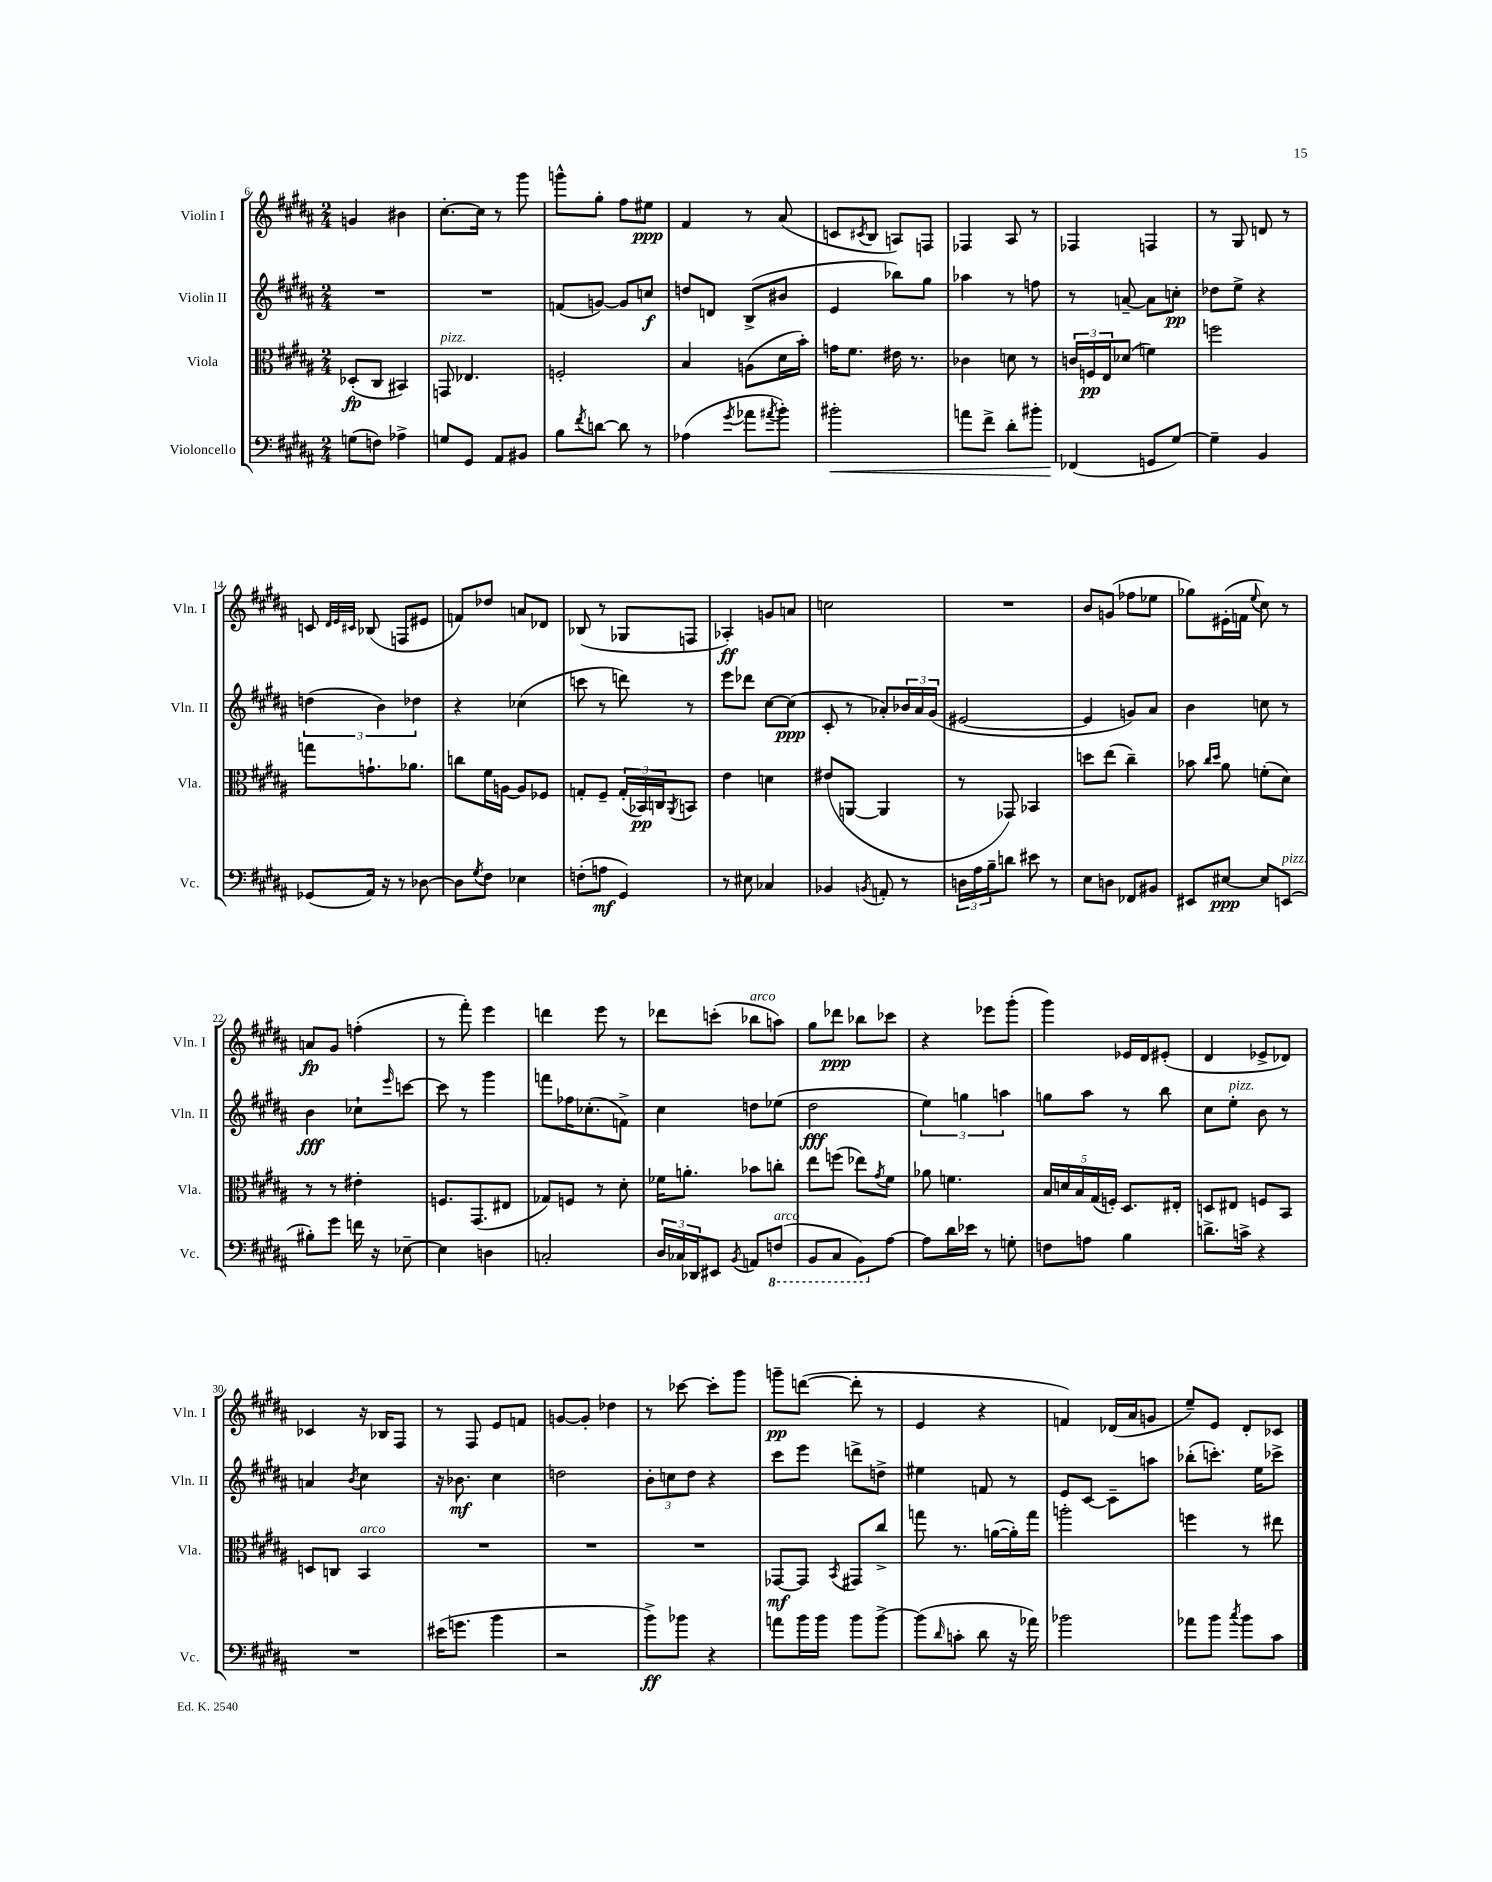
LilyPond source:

<<
\new StaffGroup <<
\new Staff = "s0" \with { instrumentName = "Violin I" shortInstrumentName = "Vln. I" } {
    \clef treble \key b \major \numericTimeSignature \time 2/4
    g'4 bis'4 |
    cis''8.~-. cis''16 r8 gis'''8 |
    g'''8-^ gis''8-. fis''8 eis''8\ppp |
    fis'4 r8 ais'8( |
    c'8 \acciaccatura { cis'8 } b8 a8) f8 |
    fes4 ais8 r8 |
    fes4 f4 |
    r8 gis8 d'8 r8 |
    c'8 \grace { dis'32 e'32 cis'32 } bes8( f8 eis'8 |
    f'8) des''8 a'8 des'8 |
    bes8( r8 ges8 f8 |
    aes4-.\ff) g'8 a'8 |
    c''2 |
    R2 |
    b'8 g'8( fes''8 ees''8 |
    ges''8) eis'16-.( f'16 \appoggiatura { e''8 } cis''8) r8 |
    a'8\fp gis'8 f''4-.( |
    r8 fis'''8-.) e'''4 |
    d'''4 e'''8 r8 |
    des'''8 c'''8-.( bes''8^\markup { \italic "arco" } a''8) |
    gis''8 des'''8\ppp bes''8 ces'''8 |
    r4 ees'''8 gis'''8-.( |
    gis'''4) ees'16 dis'16 eis'8-.( |
    dis'4 ees'8-> des'8) |
    ces'4 r16 bes16 fis8 |
    r8 fis8 e'8 f'8 |
    g'8~ g'8-. des''4 |
    r8 ces'''8~ ces'''8-. gis'''8 |
    g'''8--\pp d'''8~( d'''8-. r8 |
    e'4 r4 |
    f'4) des'16( ais'16 g'8 |
    e''8--) e'8 dis'8-. ces'8 \bar "|." |
}
\new Staff = "s1" \with { instrumentName = "Violin II" shortInstrumentName = "Vln. II" } {
    \clef treble \key b \major \numericTimeSignature \time 2/4
    R2 |
    R2 |
    f'8( g'8~) g'8 c''8\f |
    d''8 d'8 b8->( bis'8 |
    e'4 bes''8) gis''8 |
    aes''4 r8 f''8 |
    r8 a'8~-- a'8 c''8-.\pp |
    des''8 e''8-> r4 |
    \tuplet 3/2 { d''4( b'4) des''4 } |
    r4 ces''4( |
    c'''8 r8 d'''8) r8 |
    e'''8 des'''8 cis''8~ cis''8\ppp( |
    cis'8-. r8 aes'8-.) \tuplet 3/2 { bes'16 aes'16 gis'16( } |
    eis'2~ |
    eis'4 g'8) ais'8 |
    b'4 c''8 r8 |
    b'4\fff ces''8-! \grace { e'''16 } c'''8~ |
    c'''8 r8 gis'''4 |
    f'''8 fes''16 ces''8.-.( f'8->) |
    cis''4 d''8 ees''8( |
    dis''2\fff |
    \tuplet 3/2 { e''4) g''4 a''4 } |
    g''8 ais''8 r8 b''8 |
    cis''8 e''8-.^\markup { \italic "pizz." } b'8 r8 |
    a'4 \acciaccatura { b'8 } cis''4 |
    r16 bes'8.\mf cis''4 |
    d''2 |
    \tuplet 3/2 { b'8-. c''8 dis''8 } r4 |
    cis'''8 e'''8 d'''8-> d''8-> |
    eis''4 f'8 r8 |
    e'8 cis'8~ cis'8-- a''8 |
    bes''8-.( c'''8.-.) e''16 ces'''8-> \bar "|." |
}
\new Staff = "s2" \with { instrumentName = "Viola" shortInstrumentName = "Vla." } {
    \clef alto \key b \major \numericTimeSignature \time 2/4
    des8-.\fp( cis8 bis,4) |
    g,8^\markup { \italic "pizz." } ees4. |
    f2-. |
    b4 a8( dis'16 b'16-.) |
    g'16 fis'8. eis'16 r8. |
    ces'4 d'8 r8 |
    \tuplet 3/2 { c'16 f16\pp e16 } des'8( f'4) |
    f''2 |
    g''8 g'8.-! aes'8. |
    c''8 fis'16 a16~ a8 fes8 |
    g8-. fis8-- \tuplet 3/2 { g16-.( bes,16\pp) c16 } \acciaccatura { ais,8 } b,8 |
    e'4 d'4 |
    eis'8( a,8~ a,4 |
    r8 ges,8) bes,4 |
    d''8 e''8( cis''4--) |
    bes'8 \grace { cis''16 dis''16 } ais'8 f'8-.( dis'8) |
    r8 r8 eis'4-. |
    f8. gis,8.( eis8 |
    ges8) f8 r8 dis'8-. |
    fes'16 a'8.-. bes'8 c''8-. |
    e''8 f''8( ees''8) \acciaccatura { gis'8 } fis'8 |
    aes'8 f'4. |
    \tuplet 5/4 { b16 d'16 b16 gis16( f16-.) } dis8. eis16-. |
    d8 eis8 f8 b,8 |
    d8 c8 b,4^\markup { \italic "arco" } |
    R2 |
    R2 |
    R2 |
    ges,8~\mf ges,8 \acciaccatura { b,8 } gis,8 cis''8-> |
    g''8 r8. a'16~( a'16-.) g''16 |
    a''2-. |
    f''4 r8 eis''8 \bar "|." |
}
\new Staff = "s3" \with { instrumentName = "Violoncello" shortInstrumentName = "Vc." } {
    \clef bass \key b \major \numericTimeSignature \time 2/4
    g8( f8) aes4-> |
    g8 gis,8 ais,8 bis,8 |
    b8 \acciaccatura { fis'8 } d'8~ d'8 r8 |
    aes4( \acciaccatura { gis'8 } aes'8 \acciaccatura { ais'8 } b'8-.) |
    bis'2-.\< |
    a'8 fis'8-> dis'8-. bis'8-. |
    fes,4\!( g,8 gis8~) |
    gis4-- b,4 |
    ges,8( ais,16) r16 r8 des8~ |
    des8 \acciaccatura { gis8 } fis8 ees4 |
    f8-.( a8\mf gis,4) |
    r8 eis8 ces4 |
    bes,4 \acciaccatura { b,8 } a,8-. r8 |
    \tuplet 3/2 { d16 ais16 b16-- } d'8 eis'8 r8 |
    e8 d8 fes,8 bis,8 |
    eis,8 eis8~\ppp eis8 e,8^\markup { \italic "pizz." }( |
    bis8-.) gis'8 f'16 r16 ees8~-- |
    ees4 d4 |
    c2-. |
    \tuplet 3/2 { dis16 ces16 des,16 } eis,8 \acciaccatura { b,8 } a,8 \ottava #-1 f,8^\markup { \italic "arco" }( |
    b,,8 cis,8 b,,8) \ottava #0 ais8~ |
    ais8 dis'16 ees'16 r8 g8-. |
    f8 a8 b4 |
    d'8.-> c'16-> r4 |
    R2 |
    eis'16( g'8. b'4 |
    r2 |
    b'8->\ff) bes'8 r4 |
    a'8 b'16 b'16 b'8 b'8~-> |
    b'8( \grace { dis'16 } c'8-. dis'8 r16 aes'16) |
    bes'2 |
    aes'8 b'8 \acciaccatura { cis''8 } b'8 cis'8 \bar "|." |
}
>>
>>
\layout { \context { \Score currentBarNumber = #6 } }
